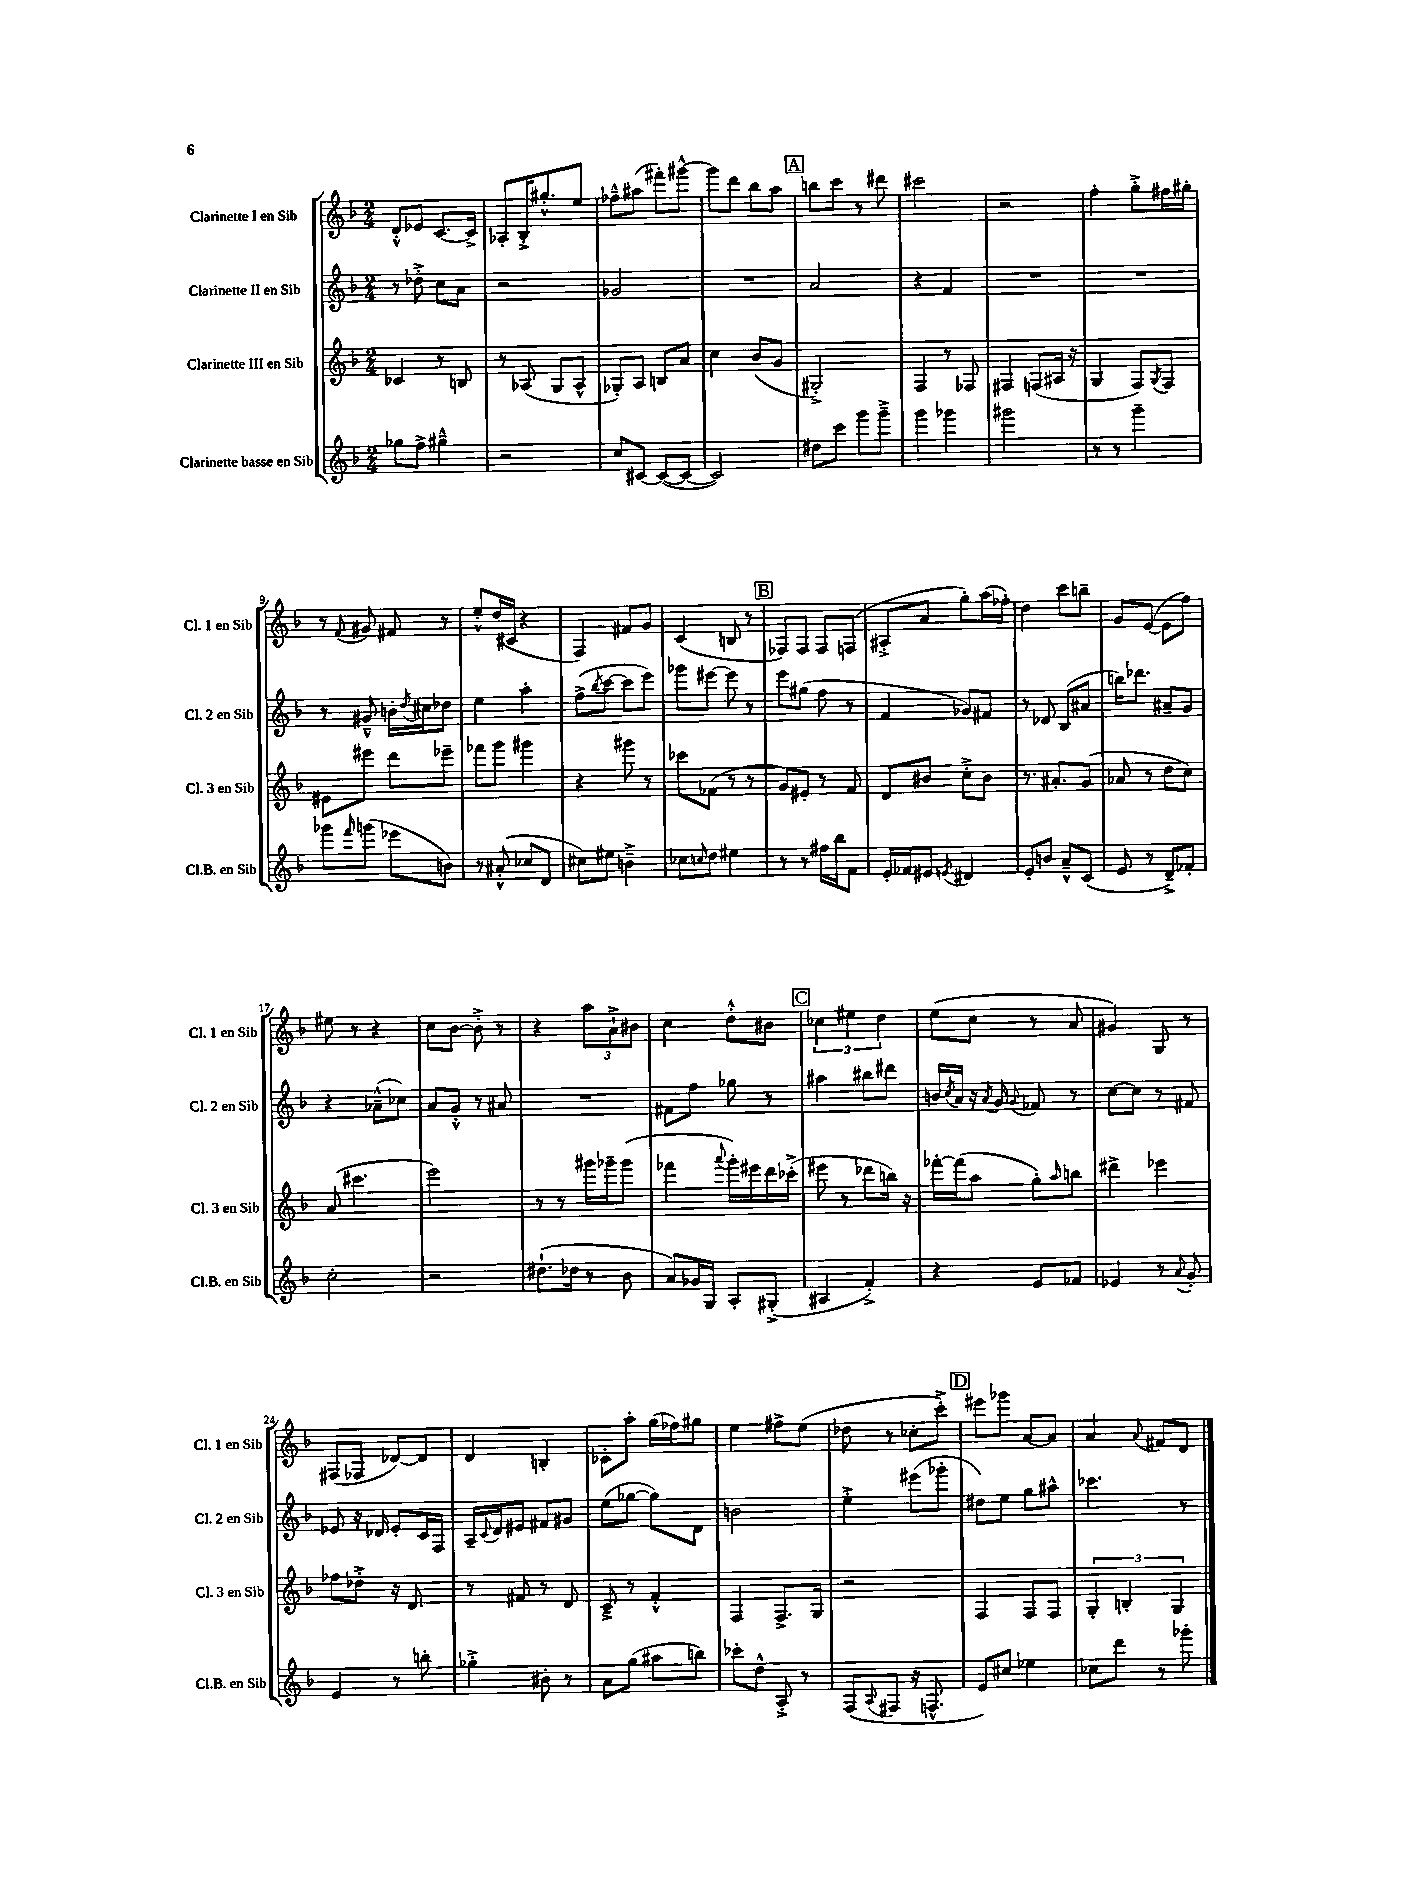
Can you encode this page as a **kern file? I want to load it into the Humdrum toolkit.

**kern	**kern	**kern	**kern
*part4	*part3	*part2	*part1
*staff4	*staff3	*staff2	*staff1
*I"Clarinette basse en Sib	*I"Clarinette III en Sib	*I"Clarinette II en Sib	*I"Clarinette I en Sib
*I'Cl.B. en Sib	*I'Cl. 3 en Sib	*I'Cl. 2 en Sib	*I'Cl. 1 en Sib
*clefG2	*clefG2	*clefG2	*clefG2
*k[b-]	*k[b-]	*k[b-]	*k[b-]
*M2/4	*M2/4	*M2/4	*M2/4
=1	=1	=1	=1
8gg-X\L	4c-X/	8r	8d'^^/L
8ff^\J	.	8dd-X'^\	8e-X/J
4gg#X~^^\	8r	8cc\L	[8.c/L
.	8Bn/	8a\J	.
.	.	.	16c^/Jk]
=2	=2	=2	=2
2r	8r	2r	8A-X'/L
.	(8A-X/	.	16B-'^/K
.	.	.	8.gg#X'^^/
.	8G/L	.	.
.	8A-^^/J	.	8ee/J
=3	=3	=3	=3
8cc/L	8G-X'/L)	2g-X/	8ff-X~^^\L
[8c#X/J	8A/J	.	(8aa#X\J
(8c#/L_	8Bn/L	.	8fff#X'\L)
8c#/J_	8a/J	.	[8ggg#X^^\J
=4	=4	=4	=4
2c#/])	4cc\	2r	8ggg#\L]
.	.	.	8ddd\J
.	(8b-/L	.	8bb-\L
.	8g/J	.	8aa\J
!!LO:REH:place=s1:t=A
=5	=5	=5	=5
8dd#X\L	2G#X'^/)	2a/	8bbn\L
8ccc\J	.	.	8ccc\J
8ggg\L	.	.	8r
8ggg~^\J	.	.	8ddd#X\
=6	=6	=6	=6
4ggg\	4F/	4r	2ccc#X\
4ggg-X\	8r	4f/	.
.	8F-X/	.	.
=7	=7	=7	=7
2ggg#X\	4F#X/	2r	2r
.	(8Fn/L	.	.
.	16A#X/Jk	.	.
.	16r	.	.
=8	=8	=8	=8
8r	4G/	2r	4ff'\
8r	.	.	.
4ggg~\	8F/L)	.	8gg'^\L
.	8qG/	.	.
.	8F/J	.	16ff#X\L
.	.	.	16gg#X'\JJ
!!LO:LB:g=z
=9	=9	=9	=9
8ggg-X\L	8e#X\L	8r	8r
16qqfff/	.	.	8qqf/
(8gggn\J	8eee#X\J	8g#X~^^/	8g#X/
8eee-X\L	8ddd\L	16bn'\LL	8f#X/
.	.	8qdd/	.
.	.	16cc#X\J	.
8bn\J)	8eee-X~\J	8dd-X\J	8r
=10	=10	=10	=10
8r	8fff-X\L	4ee\	8ee'^^/L
(8a#X'^^/	8ggg\J	.	(16dd/L
.	.	.	16c#X/JJ
8cc-X/L	4ggg#X\	4aa'\	4r
8d/J	.	.	.
=11	=11	=11	=11
8cc#X\L)	4r	(8ff^\L	4F/)
.	.	8qbb-/	.
8ee#X\J	.	[8ccc\J	.
4bn~^\	8ggg#X\	8ccc\L]	8f#X/L
.	8r	8eee\J)	8g/J
=12	=12	=12	=12
8cc-X\L	8ccc-X\L	8ggg-X\L	(4c/
16qqccn/	.	.	.
8dd\J	(8f-X\J	[8eee#X\J	.
4ee#X\	8r	8eee#\]	8Bn/
.	8r	8r	8r
!!LO:REH:place=s1:t=B
=13	=13	=13	=13
8r	8g/L)	8eee\L	8F-X/L)
8r	8e#X'/J	(8gg#X\J	8F-/J
16ff#X\LL	8r	8ff\	8F-/L
16bb-\J	.	.	.
8f\J	8f/	8r	(8Fn/J
=14	=14	=14	=14
16e'/LL	8d/L	4f/	8A#X'^/L
16f-X/J	.	.	.
8e#X/J	8b#X/J	.	8a/J
8qen/	.	.	.
4d#X/	8cc'^\L	8g-X/L)	8gg'\L)
.	8b#\J	8f#X/J	(16aa\L
.	.	.	16ff-X'\JJ)
=15	=15	=15	=15
8e'/L	8.r	8r	4dd\
8bn/J	.	8d-X/	.
.	8.a#X'/L	.	.
8a~^^/L	.	(8B-/L	8ccc\L
(8c/J	(8g/J	8a#X/J	8bbn~\J
=16	=16	=16	=16
8e/	8a-X/	16bbn\KL)	8g/L
.	.	8.ddd-X\J	.
8r	8r	.	([8e/J
8d~^/L)	8dd\L	8a#X~/L	8e\L]
8f-X'/J	8cc\J)	8g/J	8ff\J)
!!LO:LB:g=z
=17	=17	=17	=17
2cc'\	(8a/	4r	8ee#X\
.	4.ccc#X\	.	8r
.	.	(8a-X~^^\L	4r
.	.	8cc-X\J)	.
=18	=18	=18	=18
2r	2eee\)	8a/L	8cc\L
.	.	8g'^^/J	[8b-\J
.	.	8r	8b-'^\]
.	.	8a#X/	8r
=19	=19	=19	=19
(8.dd#X`\L	8r	2r	4r
.	8r	.	.
16dd-X\Jk	.	.	.
8r	16ggg#X\LL	.	12aa\L
.	16ggg-X~\J	.	.
.	.	.	12a`^\
8b-\	(8ggg-\J	.	.
.	.	.	12b#X\J
=20	=20	=20	=20
8a/L)	4fff-X\	8f#X\L	4cc\
16g-X/L	.	8ff\J	.
16G/JJ	.	.	.
.	8qqaaa/	.	.
8A'/L	16ggg'\LL)	8gg-X\	8dd'^^\L
.	16eee#X\	.	.
(8G#X'^/J	16ddd\	8r	8b#X\J
.	(16ccc-X'^\JJ	.	.
!!LO:REH:place=s1:t=C
=21	=21	=21	=21
4A#X/	8eee#X\	4aa#X\	6cc-X\
.	8r	.	.
.	.	.	6ee#X\
4f'^/)	8ddd-X\L	8bb#X\L	.
.	.	.	6dd\
.	16bbn\Jk)	8ddd#X\J	.
.	16r	.	.
=22	=22	=22	=22
4r	[16fff-X'\LL	16bn/LL	(8ee\L
.	.	8qcc/	.
.	(16fff-\J]	16a/JJ	.
.	8aa\J	16r	8cc\J
.	.	8qa/	.
.	.	16g/	.
.	.	8qqg/	.
8e/L	8gg'\L)	8f-X/	8r
.	16qqaa/	.	.
8f-X/J	8bbn\J	8r	8a/
=23	=23	=23	=23
4e-X/	4ddd#X^\	[8cc\L	4g#X/)
.	.	8cc\J]	.
8r	4eee-X\	8r	8G/
8qqa/	.	.	.
8g'/	.	8f#X/	8r
!!LO:LB:g=z
=24	=24	=24	=24
4e/	8ff-X\L	8e-X/	(8F#X/L
.	8dd-X'^\J	16r	8F-X/J
.	.	16d-X/	.
8r	16r	8e-'/L	[8d-X/L)
.	8.d/	.	.
8bbn'\	.	16c/L	8d-/J]
.	.	16F/JJ	.
=25	=25	=25	=25
4gg-X'^\	8r	16A~/LL	4d/
.	.	8qqc/	.
.	.	16d/J	.
.	8f#X/	8e#X/J	.
8b#X'\	8r	8f#X/L	4Bn'/
8r	8d/	8g#X/J	.
=26	=26	=26	=26
8a\L	8c~^/	(8ee\L	8c-X'\L
(8gg\J	8r	[8gg-X\J	8aa'\J
8aa#X\L	4f'^^/	8gg-\L])	(16gg\LL
.	.	.	16ff-X\J)
8bbn\J)	.	8d\J	8gg#X\J
=27	=27	=27	=27
8ccc-X'\L	4F/	2bn\	4ee\
8dd^^\J	.	.	.
8A'^/	8.F^/L	.	8ff#X^\L
8r	.	.	(8ee\J
.	16G/Jk	.	.
=28	=28	=28	=28
(8F/L	2r	4ee'^\	8dd-X\
8qqA/	.	.	.
8F#X/J	.	.	8r
16r	.	(8eee#X\L	8cc-X'\L
8.Fn^^/	.	.	.
.	.	8ggg-X'\J	8ccc'^\J)
!!LO:REH:place=s1:t=D
=29	=29	=29	=29
8e/L)	4F/	8dd#X\L)	8eee#X\L
8cc#X/J	.	8ee\J	8ggg-X\J
4ee-X\	8F/L	8gg\L	[8a/L
.	8F/J	8aa#X^^\J	8a/J]
=30	=30	=30	=30
8cc-X\L	6G'/	4.ccc-X\	4a/
8ddd\J	.	.	.
.	6Bn'/	.	.
.	.	.	8qqa/
8r	.	.	8f#X/L
.	6G/	.	.
8ggg-X'\	.	8r	8d/J
==	==	==	==
*-	*-	*-	*-
